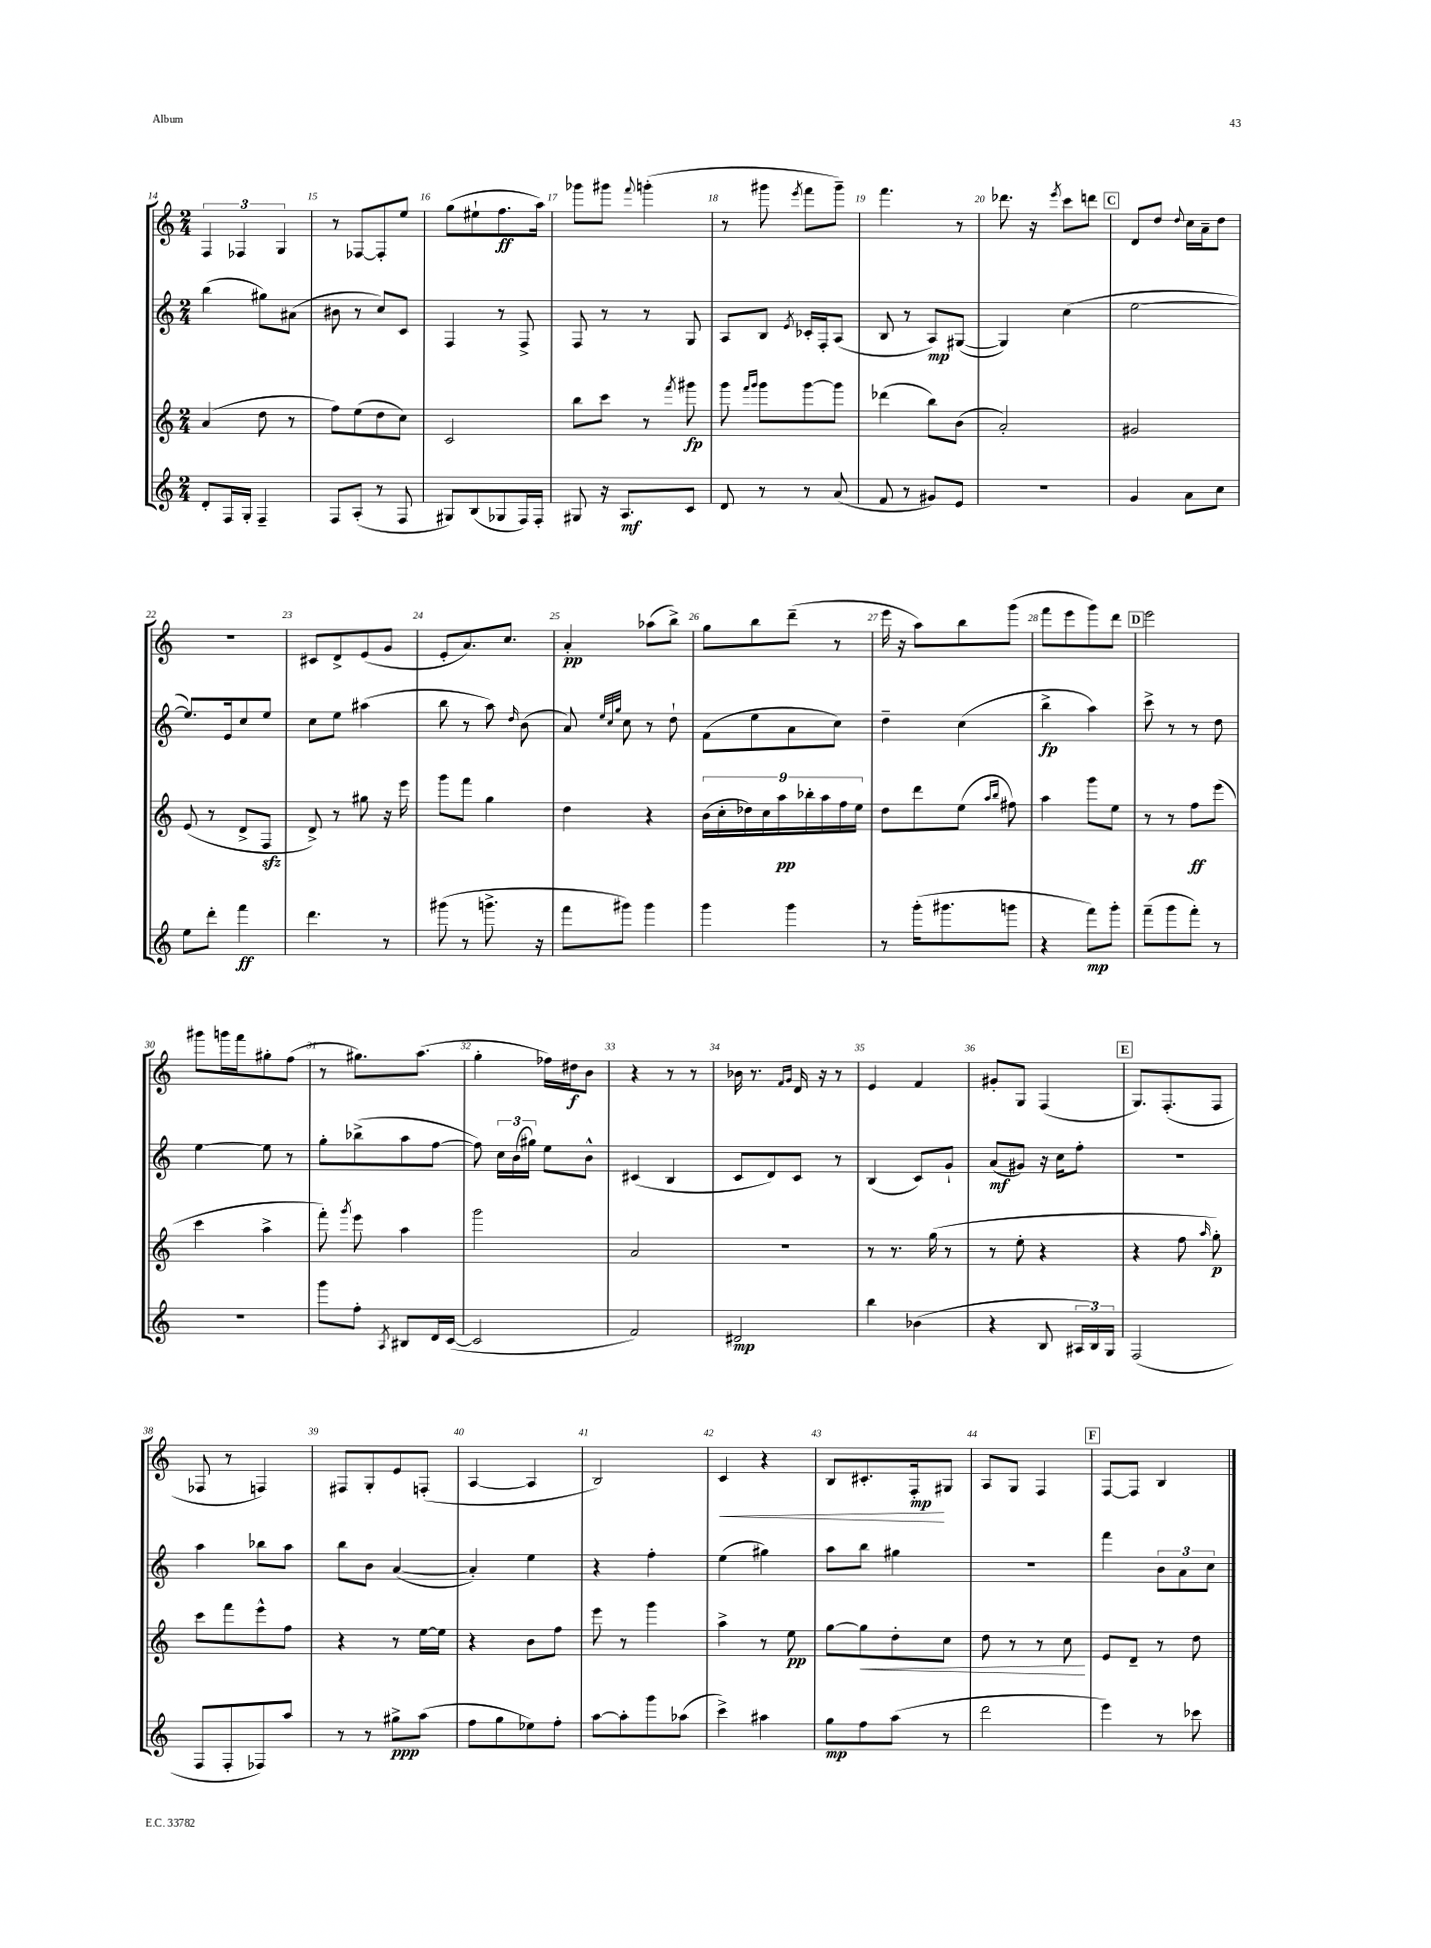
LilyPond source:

<<
\new StaffGroup <<
\new Staff = "s0" {
    \clef treble \key c \major \numericTimeSignature \time 2/4
    \autoBeamOff \tuplet 3/2 { f4 fes4 g4 } |
    r8 fes8[~ fes8-. e''8] |
    g''8[( eis''8-! f''8.\ff a''16]) |
    ges'''8[ gis'''8] \appoggiatura { f'''8 } g'''4-.( |
    r8 gis'''8 \acciaccatura { e'''8 } f'''8[ gis'''8]--) |
    f'''4. r8 |
    des'''8. r16 \acciaccatura { e'''8 } c'''8[ d'''8] |
    \mark \markup { \box "C" } d'8[ d''8] \appoggiatura { d''8 } c''16[ a'16-- d''8] |
    r2 |
    cis'8[ d'8-> e'8( g'8] |
    e'8[-. a'8.) c''8.] |
    a'4-.\pp aes''8[( b''8]->) |
    g''8[ b''8 d'''8]--( r8 |
    e'''16 r16 a''8[) b''8 g'''8]( |
    f'''8[ e'''8 g'''8) d'''8] |
    \mark \markup { \box "D" } e'''2 |
    gis'''8[ g'''16 f'''16 gis''8-. f''8]( |
    r8 gis''8.[) a''8.]( |
    g''4-. fes''16[) dis''16\f b'8] |
    r4 r8 r8 |
    bes'16 r8. \grace { f'16[ g'16] } d'16 r16 r8 |
    e'4 f'4 |
    gis'8[-. g8] f4( |
    \mark \markup { \box "E" } g8.[) f8.-.( f8] |
    fes8 r8 f4) |
    fis8[ g8-. e'8 f8]-.( |
    a4~ a4 |
    b2) |
    c'4\< r4 |
    b8[ cis'8.-. f16-.\mp\! gis8] |
    a8[ g8] f4 |
    \mark \markup { \box "F" } f8[~ f8] b4 \bar "|." |
}
\new Staff = "s1" {
    \clef treble \key c \major \numericTimeSignature \time 2/4
    \autoBeamOff b''4( gis''8[) ais'8]( |
    bis'8 r8 c''8[) c'8] |
    f4 r8 f8-> |
    f8 r8 r8 g8 |
    a8[ b8] \acciaccatura { e'8 } ces'16[-. f16-. a8]( |
    b8 r8 a8[\mp) gis8]~( |
    gis4) c''4( |
    \mark \markup { \box "C" } e''2~ |
    e''8.[) e'16 c''8 e''8] |
    c''8[ e''8] ais''4( |
    b''8 r8 a''8) \grace { d''16 } b'8( |
    a'8) \grace { e''32[ c''32 g''32] } c''8 r8 d''8-! |
    f'8[( e''8 a'8 c''8]) |
    d''4-- c''4( |
    b''4->\fp a''4) |
    \mark \markup { \box "D" } c'''8-> r8 r8 d''8 |
    e''4~ e''8 r8 |
    g''8[-. bes''8->( a''8 f''8]~ |
    f''8) \tuplet 3/2 { c''16[ b'16( gis''16]) } e''8[ b'8]-^ |
    cis'4( b4 |
    c'8[ d'8) c'8] r8 |
    b4( c'8[) g'8]-! |
    a'8[\mf( gis'8]) r16 c''16[ f''8]-. |
    \mark \markup { \box "E" } r2 |
    a''4 bes''8[ a''8] |
    b''8[ b'8] a'4~( |
    a'4-.) e''4 |
    r4 f''4-. |
    e''4( gis''4) |
    a''8[ b''8] gis''4 |
    R2 |
    \mark \markup { \box "F" } f'''4 \tuplet 3/2 { b'8[ a'8 c''8] } \bar "|." |
}
\new Staff = "s2" {
    \clef treble \key c \major \numericTimeSignature \time 2/4
    \autoBeamOff a'4( d''8 r8 |
    f''8[) e''8( d''8 c''8]) |
    c'2 |
    b''8[ c'''8] r8 \acciaccatura { f'''8 } gis'''8\fp |
    g'''8 \grace { f'''16[ g'''16] } g'''8[ g'''8~ g'''8] |
    des'''4( b''8[) b'8]( |
    a'2-.) |
    \mark \markup { \box "C" } gis'2 |
    e'8( r8 d'8[-> f8]\sfz |
    d'8->) r8 gis''8 r16 e'''16 |
    g'''8[ f'''8] g''4 |
    d''4 r4 |
    \tuplet 9/8 { b'16[( c''16-. des''16) c''16 a''16\pp bes''16-. a''16 f''16 e''16] } |
    d''8[ d'''8 e''8]( \grace { a''16[ b''16] } fis''8) |
    a''4 g'''8[ e''8] |
    \mark \markup { \box "D" } r8 r8 f''8[\ff e'''8]( |
    c'''4 a''4-> |
    f'''8-.) \acciaccatura { g'''8 } e'''8 a''4 |
    g'''2 |
    a'2 |
    R2 |
    r8 r8. g''16( r8 |
    r8 e''8-. r4 |
    \mark \markup { \box "E" } r4 f''8 \grace { a''16 } g''8-.\p) |
    c'''8[ f'''8 e'''8-^ f''8] |
    r4 r8 e''16[~ e''16] |
    r4 b'8[ f''8] |
    e'''8 r8 g'''4 |
    a''4-> r8 e''8\pp |
    g''8[~ g''8\< d''8-. c''8] |
    d''8 r8 r8 c''8\! |
    \mark \markup { \box "F" } e'8[ d'8]-- r8 d''8 \bar "|." |
}
\new Staff = "s3" {
    \clef treble \key c \major \numericTimeSignature \time 2/4
    \autoBeamOff d'8[-. f16 g16]-. f4-- |
    f8[ a8]-.( r8 f8 |
    gis8[) b8( ges8 f16) f16]-. |
    gis8 r16 a8.[\mf c'8] |
    d'8 r8 r8 a'8( |
    f'8 r8 gis'8[) e'8] |
    R2 |
    \mark \markup { \box "C" } g'4 a'8[ c''8] |
    e''8[ d'''8]-. f'''4\ff |
    d'''4. r8 |
    gis'''8( r8 g'''8.-> r16 |
    f'''8[ gis'''8]) gis'''4 |
    g'''4 g'''4 |
    r8 g'''16[-.( gis'''8. g'''8] |
    r4 f'''8[\mp) g'''8]-. |
    \mark \markup { \box "D" } f'''8[--( g'''8 f'''8]-.) r8 |
    R2 |
    g'''8[ f''8]-. \acciaccatura { a8 } bis8[ d'16 c'16]~( |
    c'2 |
    f'2) |
    dis'2\mp |
    b''4 bes'4( |
    r4 b8 \tuplet 3/2 { ais16[ b16) g16] } |
    \mark \markup { \box "E" } f2( |
    f8[ f8-. fes8) a''8] |
    r8 r8 gis''8[->\ppp a''8]( |
    f''8[ g''8 ees''8) f''8]-. |
    a''8[~ a''8-. g'''8 aes''8]( |
    c'''4->) ais''4 |
    g''8[\mp f''8 a''8]( r8 |
    d'''2 |
    \mark \markup { \box "F" } e'''4) r8 ces'''8 \bar "|." |
}
>>
>>
\layout { \context { \Score currentBarNumber = #14 \override BarNumber.break-visibility = ##(#f #t #t) barNumberVisibility = #all-bar-numbers-visible } }
